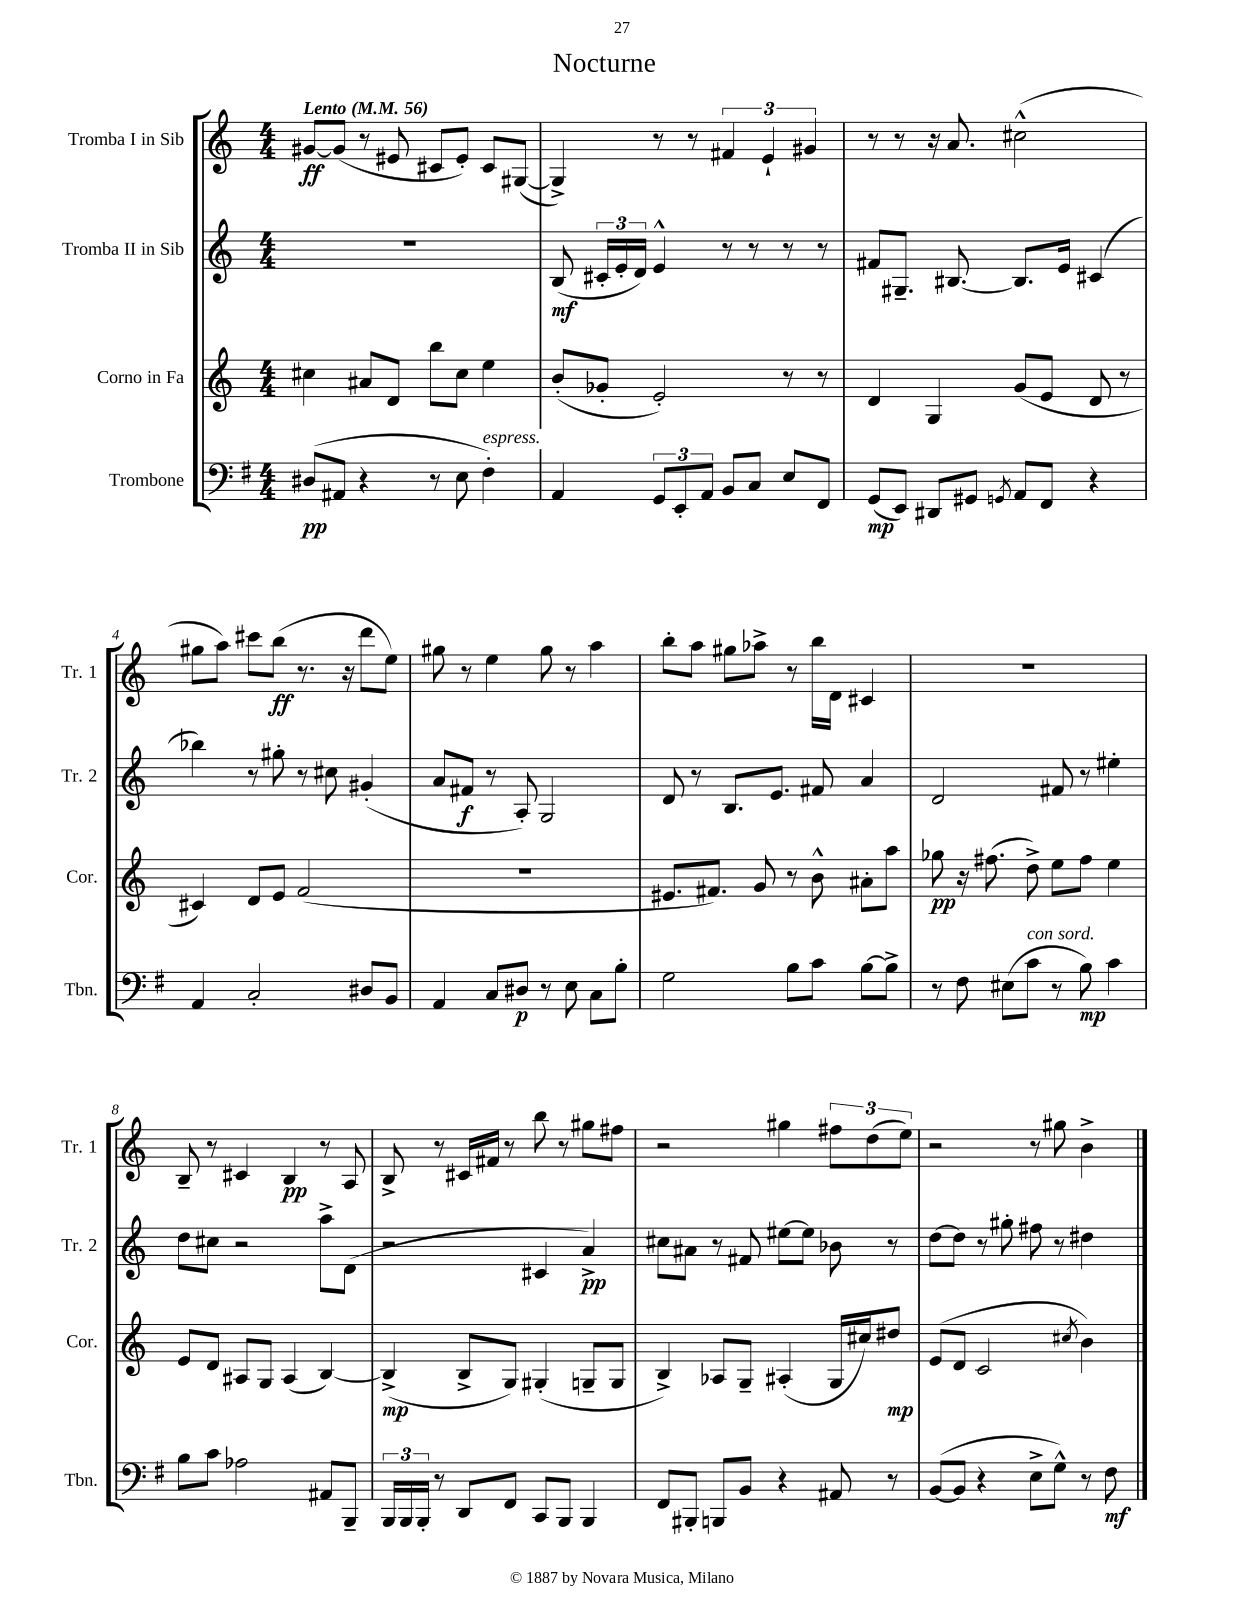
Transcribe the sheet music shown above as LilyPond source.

\header { title = "Nocturne" }
<<
\new StaffGroup <<
\new Staff = "s0" \with { instrumentName = "Tromba I in Sib" shortInstrumentName = "Tr. 1" } {
    \clef treble \key c \major \numericTimeSignature \time 4/4 \tempo "Lento" 4 = 56
    \autoBeamOff gis'8[~\ff gis'8]( r8 eis'8 cis'8[ eis'8]-.) cis'8[ gis8]~( |
    gis4->) r8 r8 \tuplet 3/2 { fis'4 e'4-! gis'4 } |
    r8 r8 r16 a'8. cis''2-^( |
    gis''8[ a''8]) cis'''8[ b''8]\ff( r8. r16 d'''8[ e''8]) |
    gis''8 r8 e''4 gis''8 r8 a''4 |
    b''8[-. a''8] gis''8[ aes''8]-> r8 b''16[ d'16] cis'4 |
    R1 |
    b8-- r8 cis'4 b4\pp r8 a8 |
    b8-> r8 cis'16[ fis'16] r8 b''8 r8 gis''8[ fis''8] |
    r2 gis''4 \tuplet 3/2 { fis''8[ d''8( e''8]) } |
    r2 r8 gis''8 b'4-> \bar "|." |
}
\new Staff = "s1" \with { instrumentName = "Tromba II in Sib" shortInstrumentName = "Tr. 2" } {
    \clef treble \key c \major \numericTimeSignature \time 4/4
    \autoBeamOff R1 |
    b8\mf( \tuplet 3/2 { cis'16[-. e'16-. d'16]) } e'4-^ r8 r8 r8 r8 |
    fis'8[ gis8.]-- bis8.~ bis8.[ e'16] cis'4( |
    bes''4) r8 gis''8-. r8 cis''8 gis'4-.( |
    a'8[ fis'8]\f r8 a8-.) g2 |
    d'8 r8 b8.[ e'8.] fis'8 a'4 |
    d'2 fis'8 r8 eis''4-. |
    d''8[ cis''8] r2 a''8[-> d'8]( |
    r2 cis'4 a'4->\pp) |
    cis''8[ ais'8] r8 fis'8 eis''8[~ eis''8] bes'8 r8 |
    d''8[~ d''8] r8 gis''8-. fis''8 r8 dis''4 \bar "|." |
}
\new Staff = "s2" \with { instrumentName = "Corno in Fa" shortInstrumentName = "Cor." } {
    \clef treble \key c \major \numericTimeSignature \time 4/4
    \autoBeamOff cis''4 ais'8[ d'8] b''8[ cis''8] e''4 |
    b'8[-.( ges'8]-. e'2-.) r8 r8 |
    d'4 g4 g'8[( e'8] d'8 r8 |
    cis'4) d'8[ e'8] f'2( |
    R1 |
    eis'8.[ fis'8.]) g'8 r8 b'8-^ ais'8[-. a''8] |
    ges''8\pp r16 fis''8.( d''8->) e''8[ fis''8] e''4 |
    e'8[ d'8] ais8[ g8] ais4( b4~) |
    b4->\mp( b8[-> g8]) gis4-.( g8[-- g8] |
    b4->) aes8[ g8]-- ais4-.( g16[ cis''16) dis''8]\mp |
    e'8[( d'8] c'2 \acciaccatura { cis''8 } b'4) \bar "|." |
}
\new Staff = "s3" \with { instrumentName = "Trombone" shortInstrumentName = "Tbn." } {
    \clef bass \key g \major \numericTimeSignature \time 4/4
    \autoBeamOff dis8[\pp( ais,8] r4 r8 e8 fis4-.^\markup { \italic "espress." }) |
    a,4 \tuplet 3/2 { g,8[ e,8-. a,8] } b,8[ c8] e8[ fis,8] |
    g,8[\mp( e,8]) dis,8[ gis,8] \acciaccatura { g,8 } a,8[ fis,8] r4 |
    a,4 c2-. dis8[ b,8] |
    a,4 c8[ dis8]\p r8 e8 c8[ b8]-. |
    g2 b8[ c'8] b8[~ b8]-> |
    r8 fis8 eis8[( c'8]^\markup { \italic "con sord." } r8 b8\mp) c'4 |
    b8[ c'8] aes2 ais,8[ b,,8]-- |
    \tuplet 3/2 { b,,16[ b,,16 b,,16]-. } r8 d,8[ fis,8] c,8[ b,,8] b,,4 |
    fis,8[ bis,,8]-. b,,8[ b,8] r4 ais,8 r8 |
    b,8[~( b,8] r4 e8[-> g8]-^) r8 fis8\mf \bar "|." |
}
>>
>>
